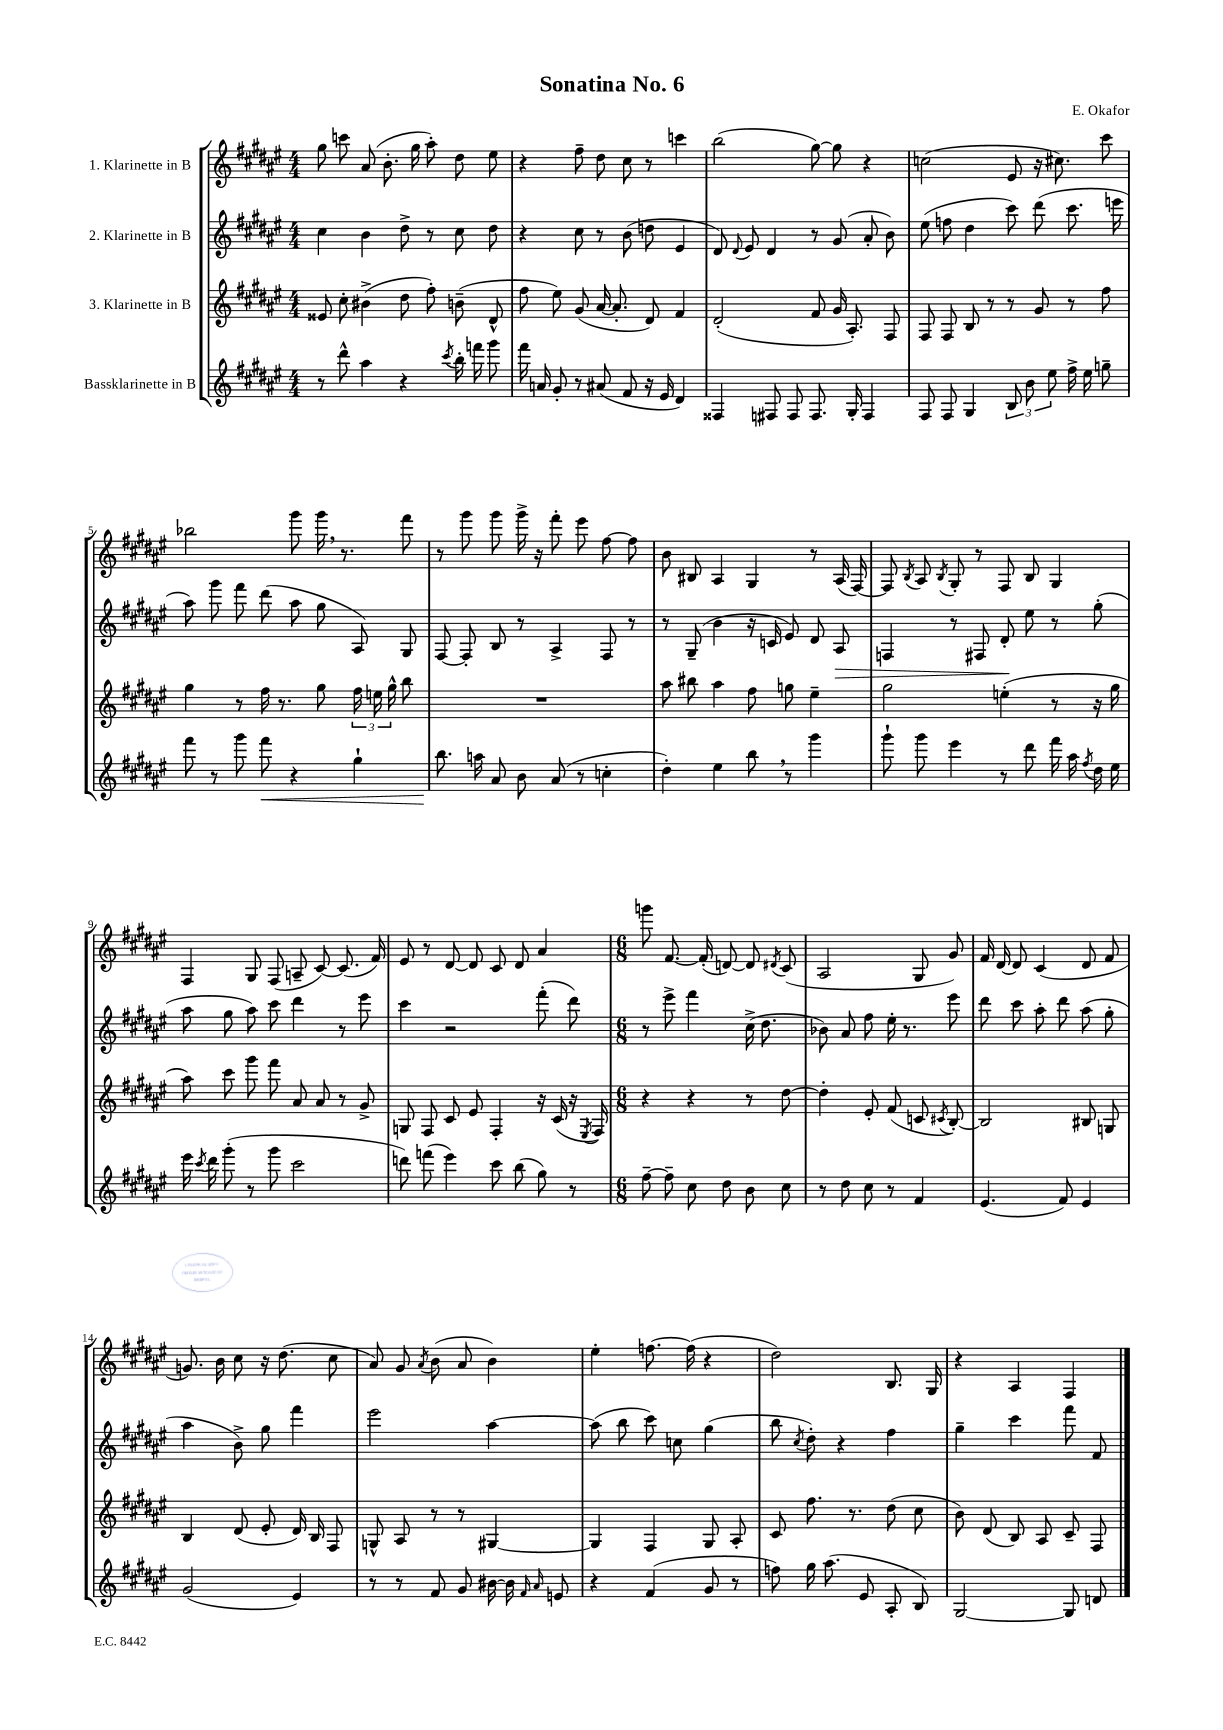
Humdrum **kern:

**kern	**dynam	**kern	**kern	**dynam	**kern
*part4	*part4	*part3	*part2	*part2	*part1
*staff4	*staff4	*staff3	*staff2	*staff2	*staff1
*I"Bassklarinette in B	*	*I"3. Klarinette in B	*I"2. Klarinette in B	*	*I"1. Klarinette in B
*clefG2	*	*clefG2	*clefG2	*	*clefG2
*k[f#c#g#d#a#e#]	*	*k[f#c#g#d#a#e#]	*k[f#c#g#d#a#e#]	*	*k[f#c#g#d#a#e#]
*M4/4	*	*M4/4	*M4/4	*	*M4/4
=1	=1	=1	=1	=1	=1
8r	.	8e##X/	4cc#\	.	8gg#\
8ddd#^^\	.	8cc#'\	.	.	8cccn\
4aa#\	.	(4b#X^\	4b\	.	(8a#/
.	.	.	.	.	8.b'\
4r	.	8dd#\	8dd#^\	.	.
.	.	.	.	.	16gg#\
.	.	8ff#'\)	8r	.	8aa#'\)
8qccc#/	.	.	.	.	.
16bb'\	.	(8bn~\	8cc#\	.	8dd#\
16fffn\	.	.	.	.	.
8ggg#\	.	8d#^^/	8dd#\	.	8ee#\
=2	=2	=2	=2	=2	=2
16fff#\	.	8ff#\	4r	.	4r
16an/	.	.	.	.	.
8g#'/	.	8ee#\)	.	.	.
8r	.	(8g#/	8cc#\	.	8ff#~\
(8a#X/	.	[16a#/	8r	.	8dd#\
.	.	8.a#'/]	.	.	.
8f#/	.	.	(8b\	.	8cc#\
16r	.	8d#/)	8ddn\	.	8r
16e#/	.	.	.	.	.
4d#/)	.	4f#/	4e#/	.	4cccn\
=3	=3	=3	=3	=3	=3
4F##X/	.	(2d#'/	8d#/)	.	(2bb\
.	.	.	8qqd#/	.	.
.	.	.	8e#/	.	.
8F#X/	.	.	4d#/	.	.
8F#/	.	.	.	.	.
8.F#/	.	8f#/	8r	.	[8gg#\)
.	.	16g#/	(8g#/	.	8gg#\]
16G#'/	.	8.A#'/)	.	.	.
4F#/	.	.	8a#'/	.	4r
.	.	8F#/	8b\)	.	.
=4	=4	=4	=4	=4	=4
8F#/	.	8F#/	(8ee#\	.	(2ccn\
8F#/	.	8F#/	8ffn\	.	.
4G#/	.	8B/	4dd#\	.	.
.	.	8r	.	.	.
12B/	.	8r	8ccc#\)	.	8e#/
12b\	.	.	.	.	.
.	.	8g#/	(8ddd#\	.	16r
12ee#\	.	.	.	.	.
.	.	.	.	.	8.cc#X\)
16ff#^\	.	8r	8.ccc#\	.	.
16ee#\	.	.	.	.	.
8ggn~\	.	8ff#\	.	.	8ccc#\
.	.	.	16eeen\	.	.
!!LO:LB:g=z
=5	=5	=5	=5	=5	=5
8fff#\	.	4gg#\	8aa#\)	.	2bb-X\
8r	.	.	8ggg#\	.	.
8ggg#\	.	8r	8fff#\	.	.
!	!LO:HP:b	!	!	!	!
8fff#\	<	16ff#\	(8ddd#\	.	.
.	.	8.r	.	.	.
4r	.	.	8aa#\	.	8ggg#\
.	.	8gg#\	8gg#\	.	16ggg#,\
.	.	.	.	.	8.r
4gg#`\	.	24ff#\	8A#/)	.	.
.	.	24een\	.	.	.
.	.	24gg#^^\	.	.	.
.	.	8bb\	8G#/	.	8fff#\
=6	=6	=6	=6	=6	=6
8.bb\	.	1r	[8F#/	.	8r
.	.	.	8F#'/]	.	8ggg#\
16aan\	[	.	.	.	.
8a#/	.	.	8B/	.	8ggg#\
8b\	.	.	8r	.	16ggg#^\
.	.	.	.	.	16r
(8a#/	.	.	4A#^/	.	8fff#'\
8r	.	.	.	.	8eee#\
4ccn'\	.	.	8F#/	.	[8ff#\
.	.	.	8r	.	8ff#\]
=7	=7	=7	=7	=7	=7
4dd#'\)	.	8aa#\	8r	.	8b\
.	.	8bb#X\	(8G#~/	.	8B#X/
4ee#\	.	4aa#\	4b\	.	4A#/
8bb,\	.	8ff#\	16r	.	4G#/
.	.	.	16cn/	.	.
8r	.	8ggn\	8e#/)	.	.
4ggg#\	.	4ee#~\	8d#/	.	8r
!	!	!	!	!LO:HP:b	!
.	.	.	8A#/	>	(16A#/
.	.	.	.	.	[16F#/)
=8	=8	=8	=8	=8	=8
8ggg#`\	.	2gg#\	4Fn/	.	8F#/]
.	.	.	.	.	8qB/
8ggg#\	.	.	.	.	8A#/
.	.	.	.	.	8qB/
4eee#\	.	.	8r	.	8G#'/
.	.	.	8F#X/	.	8r
8r	.	(4een'\	8d#'/	.	8F#/
8ddd#\	.	.	8ee#\	]	8B/
16fff#\	.	8r	8r	.	4G#/
16aa#\	.	.	.	.	.
8qff#/	.	.	.	.	.
16dd#\	.	16r	(8gg#'\	.	.
16ee#\	.	16gg#\	.	.	.
!!LO:LB:g=z
=9	=9	=9	=9	=9	=9
16eee#\	.	8aa#\)	8aa#\	.	4F#/
8qccc#/	.	.	.	.	.
16ddd#\	.	.	.	.	.
(8ggg#'\	.	8ccc#\	8gg#\	.	.
8r	.	8ggg#\	8aa#\)	.	8G#/
8ggg#\	.	8fff#\	8ccc#\	.	(8F#/
2ccc#\	.	8a#/	4ddd#\	.	8An~/
.	.	8a#/	.	.	[8c#/)
.	.	8r	8r	.	(8.c#/]
.	.	8g#^/	8eee#\	.	.
.	.	.	.	.	16f#/)
=10	=10	=10	=10	=10	=10
8dddn\)	.	8Gn/	4ccc#\	.	8e#/
(8fffn\	.	8F#/	.	.	8r
4eee#\)	.	8c#/	2r	.	[8d#/
.	.	8e#/	.	.	8d#/]
8ccc#\	.	4F#'/	.	.	8c#/
(8bb\	.	.	.	.	8d#/
8gg#\)	.	16r	(8fff#'\	.	4a#/
.	.	(16c#/	.	.	.
8r	.	16r	8ddd#\)	.	.
.	.	8qE#/	.	.	.
.	.	16F#/)	.	.	.
=11	=11	=11	=11	=11	=11
*M6/8	*	*M6/8	*M6/8	*	*M6/8
[8ff#~\	.	4r	8r	.	8gggn\
8ff#~\]	.	.	8eee#^\	.	[8.f#/
8cc#\	.	4r	4fff#\	.	.
.	.	.	.	.	(16f#'/]
8dd#\	.	.	.	.	[8dn/)
8b\	.	8r	(16cc#^\	.	8d/]
.	.	.	8.dd#\	.	.
.	.	.	.	.	8qd#X/
8cc#\	.	[8dd#\	.	.	(8c#/
=12	=12	=12	=12	=12	=12
8r	.	4dd#'\]	8b-X\)	.	2A#/
8dd#\	.	.	8a#/	.	.
8cc#\	.	8e#'/	8ff#\	.	.
8r	.	(8f#/	16ee#'\	.	.
.	.	.	8.r	.	.
4f#/	.	8cn/	.	.	8G#/
.	.	8qc#X/	.	.	.
.	.	[8B'/)	8eee#\	.	8g#/)
=13	=13	=13	=13	=13	=13
(4.e#/	.	2B/]	8ddd#\	.	16f#/
.	.	.	.	.	[16d#/
.	.	.	8ccc#\	.	8d#/]
.	.	.	8aa#'\	.	(4c#/
8f#/)	.	.	8ddd#\	.	.
4e#/	.	8B#X/	(8aa#\	.	8d#/
.	.	8Gn/	8gg#'\	.	8f#/
!!LO:LB:g=z
=14	=14	=14	=14	=14	=14
(2g#/	.	4B/	4aa#\	.	8.gn/)
.	.	.	.	.	16b\
.	.	(8d#/	8b^\)	.	8cc#\
.	.	8e#'/	8gg#\	.	16r
.	.	.	.	.	(8.dd#\
4e#/)	.	16d#/)	4fff#\	.	.
.	.	16B/	.	.	.
.	.	8F#/	.	.	8cc#\
=15	=15	=15	=15	=15	=15
8r	.	8Gn^^/	2eee#\	.	8a#/)
8r	.	8A#/	.	.	8g#/
.	.	.	.	.	8qa#/
8f#/	.	8r	.	.	(8b\
8g#/	.	8r	.	.	8a#/
[16b#X\	.	[4G#X/	[4aa#\	.	4b\)
16b#\]	.	.	.	.	.
16qqf#/	.	.	.	.	.
16qqa#/	.	.	.	.	.
8en/	.	.	.	.	.
=16	=16	=16	=16	=16	=16
4r	.	4G#/]	(8aa#\]	.	4ee#'\
.	.	.	8bb\	.	.
(4f#/	.	4F#/	8ccc#\)	.	[8.ffn\
.	.	.	8ccn\	.	.
.	.	.	.	.	(16ff\]
8g#/	.	8G#/	(4gg#\	.	4r
8r	.	8A#'/	.	.	.
=17	=17	=17	=17	=17	=17
8ffn\)	.	8c#/	8bb\	.	2dd#\)
.	.	.	8qcc#/	.	.
16gg#\	.	8.ff#\	8dd#'\)	.	.
(8.aa#\	.	.	.	.	.
.	.	.	4r	.	.
.	.	8.r	.	.	.
8e#/	.	.	.	.	.
8A#'/	.	(8dd#\	4ff#\	.	8.B/
8B/)	.	8cc#\	.	.	.
.	.	.	.	.	16G#/
=18	=18	=18	=18	=18	=18
[2G#/	.	8b\)	4gg#~\	.	4r
.	.	(8d#/	.	.	.
.	.	8B/)	4ccc#\	.	4A#/
.	.	8A#/	.	.	.
8G#/]	.	8c#~/	8fff#\	.	4F#/
8dn/	.	8F#/	8f#/	.	.
==	==	==	==	==	==
*-	*-	*-	*-	*-	*-
